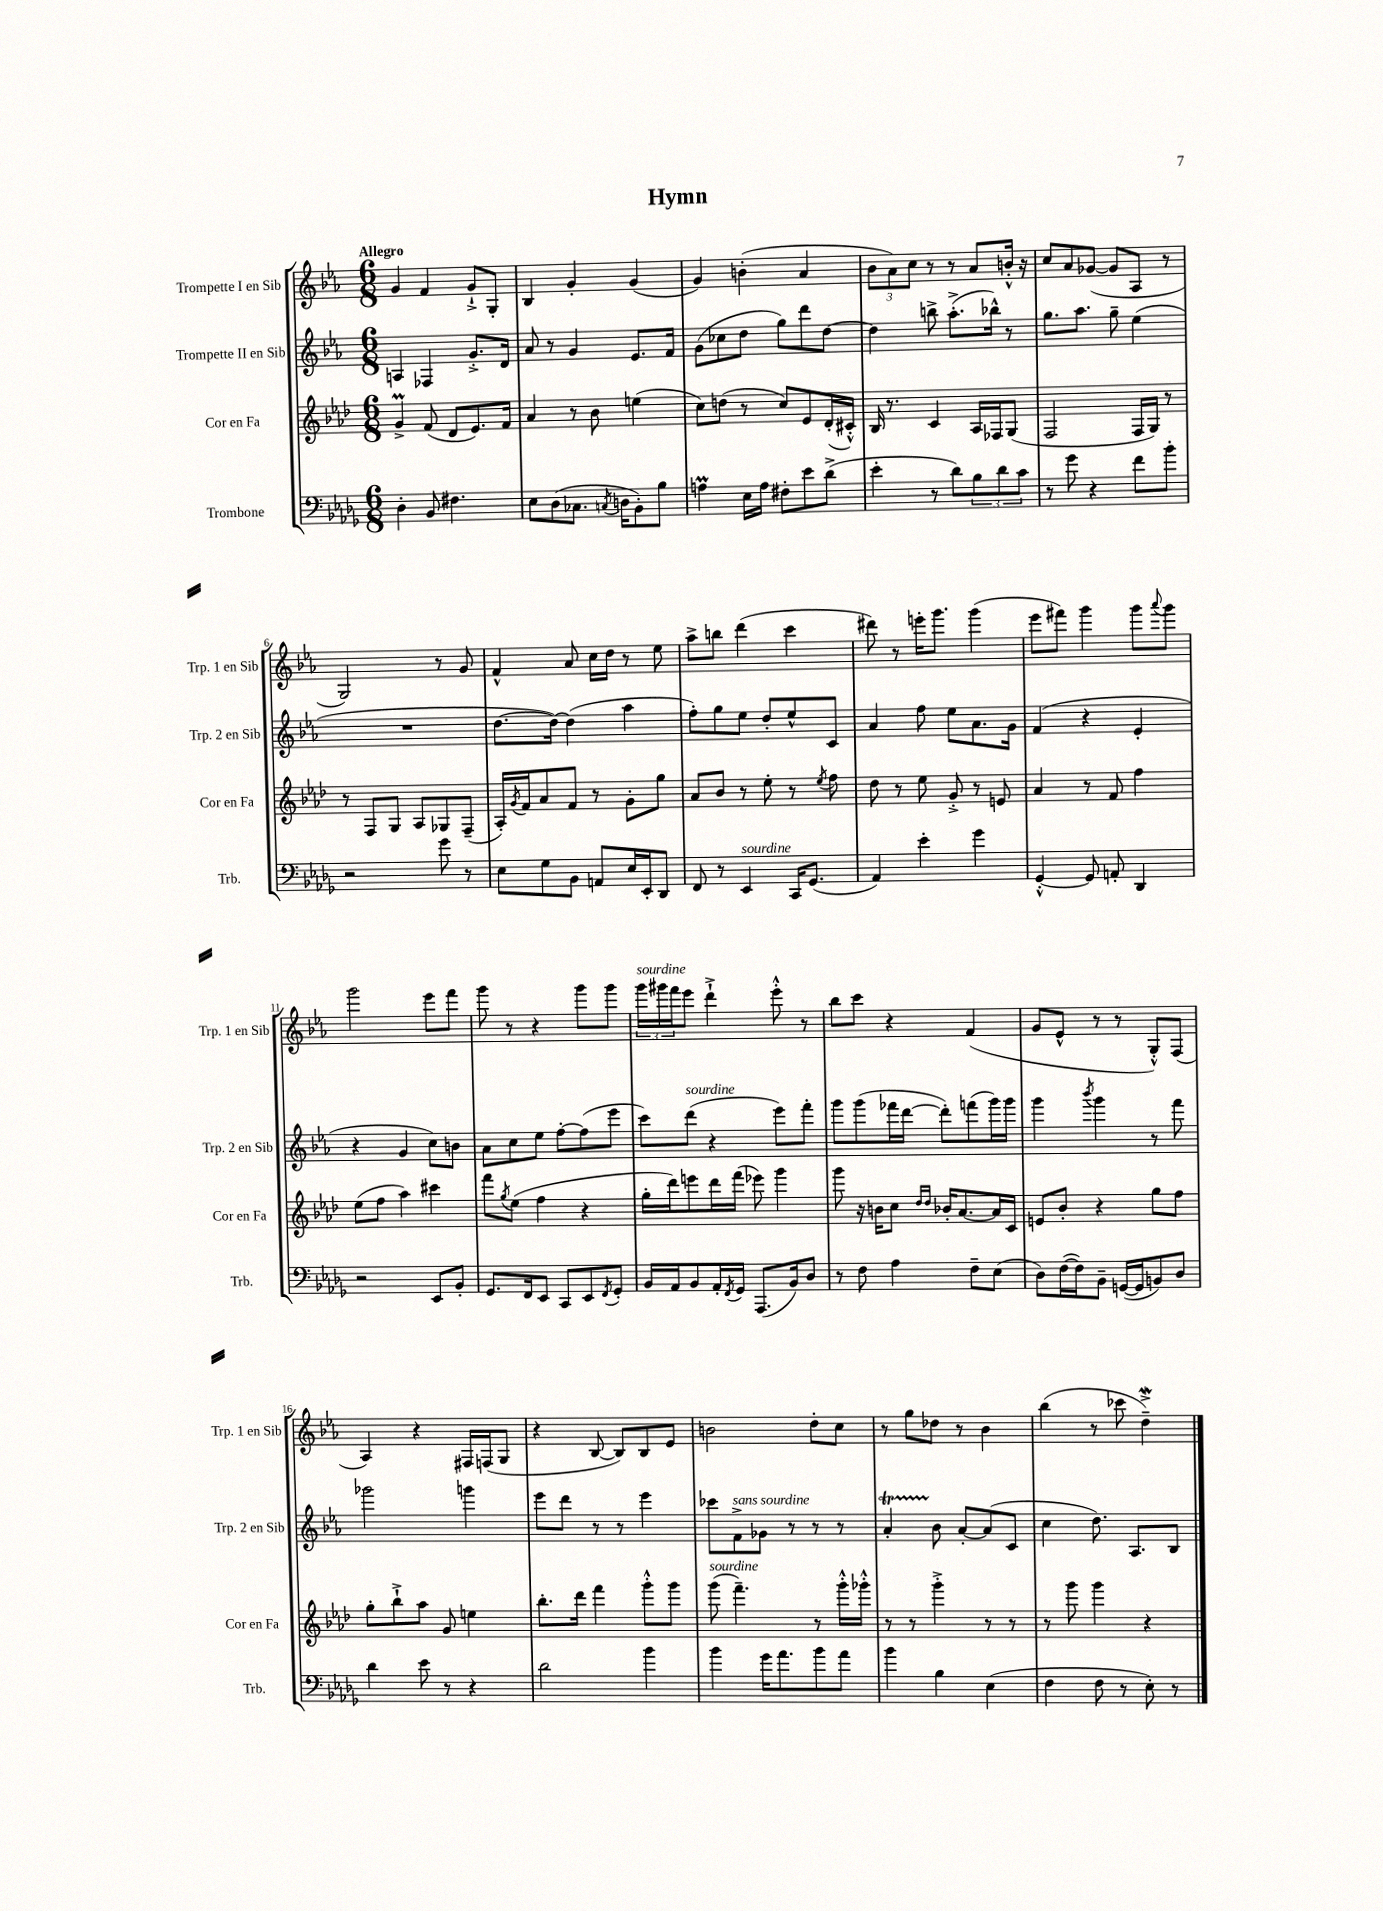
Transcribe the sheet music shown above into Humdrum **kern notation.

**kern	**kern	**kern	**kern
*part4	*part3	*part2	*part1
*staff4	*staff3	*staff2	*staff1
*I"Trombone	*I"Cor en Fa	*I"Trompette II en Sib	*I"Trompette I en Sib
*I'Trb.	*I'Cor en Fa	*I'Trp. 2 en Sib	*I'Trp. 1 en Sib
*clefF4	*clefG2	*clefG2	*clefG2
*k[b-e-a-d-g-]	*k[b-e-a-d-]	*k[b-e-a-]	*k[b-e-a-]
*M6/8	*M6/8	*M6/8	*M6/8
=1	=1	=1	=1
!	!	!	!LO:TX:a:B:t=Allegro
4D-'\	4gm^/	4An/	4g/
8BB-/	(8f/	4F-X/	4f/
4.F#X\	8d-/L	.	.
.	8.e-/)	8.g'^/L	8g`^/L
.	.	.	8G'/J
.	16f/Jk	16d/Jk	.
=2	=2	=2	=2
8E-\L	4a-/	8a-/	4B-/
(8D-\	.	8r	.
8.C-X\J	8r	4g/	4g'/
.	8b-\	.	.
8qCn/	.	.	.
16Dn\KL	.	.	.
8BB-'\)	(4een\	8.e-/L	(4g/
8B-\J	.	.	.
.	.	16f/Jk	.
=3	=3	=3	=3
4Anm\	8cc\L)	(8g\L	4g/)
.	(8ddn\J	8cc-X\	.
16E-\LL	8r	8dd\J	(4bn'\
16A\JJ	.	.	.
8F#X'\L	8cc/L)	8gg\L)	.
8e-\	8e-/	8ddd\	4a-/
(8d-^\J	(16d-'/L	[8dd\J	.
.	16c#X'^^/JJ)	.	.
=4	=4	=4	=4
4e-'\	16B-/	4dd\]	12b-\L
.	8.r	.	.
.	.	.	12a-\)
.	.	.	12cc\J
8r	4c/	8bbn^\	8r
8d-\L)	.	(8.aa-'^\L	8r
12B-\	16A-/LL	.	8a-/L
.	16F-X/J	16bb-X^^\Jk)	.
12d-\	.	.	.
.	(8G/J	8r	16bn'^^/Jk
12c\J	.	.	.
.	.	.	16r
=5	=5	=5	=5
8r	2F/	8.gg\L	8cc/L
8g-\	.	.	8a-/
.	.	8.aa-\J	.
4r	.	.	([8g-X/J
.	.	8gg~\	8g-/L]
8f\L	16F/LL	(4ee-\	8A-/J
.	16G/JJ)	.	.
8b-'\J	8r	.	8r
!!LO:LB:g=z
=6	=6	=6	=6
2r	8r	2.r	2G/)
.	8F/L	.	.
.	8G/J	.	.
.	8A-/L	.	.
8g-\	8G-X/	.	8r
8r	(8F~/J	.	8g/
=7	=7	=7	=7
8E-\L	16A-'/LL)	[8.dd\L	4f^^/
.	8qg/	.	.
.	16f/J	.	.
8G-\	8a-/	.	.
.	.	16dd\Jk_)	.
8BB-\J	8f/J	(4dd\]	8a-/
8AAn/L	8r	.	16cc\LL
.	.	.	16dd\JJ
16E-/L	8g'\L	4aa-\	8r
16EE-'/J	.	.	.
8DD-/J	8gg\J	.	8ee-\
=8	=8	=8	=8
8FF/	8a-/L	8ff'\L)	8aa-^\L
8r	8b-/J	8gg\	8bbn\J
!LO:TX:a:i:t=sourdine	!	!	!
4EE-/	8r	8ee-\J	(4ddd\
.	8ee-'\	8dd'/L	.
16CC/KL	8r	8ee-^^/	4ccc\
(8.GG-/J	.	.	.
.	8qee-/	.	.
.	8ff\	8c/J	.
=9	=9	=9	=9
4AA-/)	8dd-\	4a-/	8ddd#X\)
.	8r	.	8r
4e-'\	8ee-\	8ff\	16eeen'\KL
.	.	.	8.ggg\J
.	8g'^/	8ee-\L	.
4g-\	8r	8.a-\	(4ggg\
.	8en/	.	.
.	.	16g\Jk	.
=10	=10	=10	=10
[4GG-'^^/	4a-/	(4f/	8eee-\L
.	.	.	8fff#X\J)
8GG-/]	8r	4r	4ggg\
8AAn'/	8f/	.	.
4DD-/	4ff\	4e-'/	8ggg\L
.	.	.	8qqaaa-/
.	.	.	8ggg\J
!!LO:LB:g=z
=11	=11	=11	=11
2r	(8ee-\L	4r	2ggg\
.	8ff\J	.	.
.	4aa-\)	4g/	.
8EE-/L	4ccc#X\	8cc\L)	8eee-\L
8BB-'/J	.	8bn\J	8fff\J
=12	=12	=12	=12
8.GG-/L	8fff\L	8a-\L	8ggg\
.	8qgg/	.	.
.	(8ee-\J	8cc\	8r
16FF/k	.	.	.
8EE-/J	4ff\	8ee-\J	4r
8CC/L	.	[8ff'\L	.
8EE-/	4r	(8ff\]	8ggg\L
8qFF/	.	.	.
8GG-'/J	.	8eee-\J	8ggg\J
=13	=13	=13	=13
!	!	!	!LO:TX:a:i:t=sourdine
16BB-/LL	16gg'\LL	8ccc\L)	24ggg\LL
.	.	.	24ggg#X\
16AA-/J	16ddd-\J)	.	.
.	.	.	24fff\J
!	!	!LO:TX:a:i:t=sourdine	!
8BB-/	8eeen\	(8ddd\J	8eee-\J
16AA-'/L	16ddd-\L	4r	4ddd`^\
8qFF/	.	.	.
16GG-/JJ	(16fff\JJ	.	.
(8.AAA-/L	8eee-X\)	.	.
.	4ggg\	8eee-\L)	8eee-'^^\
16BB-/k)	.	.	.
8D-/J	.	8fff'\J	8r
=14	=14	=14	=14
8r	8ggg\	8ggg\L	8bb-\L
8F\	16r	(8ggg\	8ccc\J
.	16bn\KL	.	.
4A-\	8cc\J	16fff-X\L	4r
.	.	[16ddd\JJ	.
.	16qqdd-/LL	.	.
.	16qqdd-/JJ	.	.
.	16b-X'/KL	8ddd'\L])	.
.	[8.a-/	.	.
8F~\L	.	(8fffn\	(4f/
(8E-\J	16a-/L]	16ggg\L)	.
.	16c/JJ	16ggg\JJ	.
=15	=15	=15	=15
8D-\L)	8en/L	4ggg\	8g/L
([16F\L	8b-'/J	.	8e-^^/J
16F\J])	.	.	.
.	.	8qbbb-/	.
8BB-~\J	4r	4ggg\	8r
([16GGn/LL	.	.	8r
16GG/J]	.	.	.
8BBn/)	8gg\L	8r	8G'^^/L)
8D-/J	8ff\J	8fff\	(8F/J
!!LO:LB:g=z
=16	=16	=16	=16
4d-\	8gg'\L	2ggg-X\	4A-/)
.	8bb-`^\	.	.
8e-\	8aa-\J	.	4r
8r	8g/	.	.
4r	4een\	4gggn\	16F#X/LL
.	.	.	(16Fn/J
.	.	.	8G/J
=17	=17	=17	=17
2d-\	8.bb-'\L	8eee-\L	4r
.	.	8ddd\J	.
.	16ddd-\Jk	.	.
.	4fff\	8r	[8B-/
.	.	8r	8B-/L])
4b-\	8ggg'^^\L	4eee-\	8B-/
.	8ggg\J	.	8e-/J
=18	=18	=18	=18
!	!LO:TX:a:i:t=sourdine	!	!
4b-\	(8ggg\	8ccc-X\L	2bn\
!	!	!LO:TX:a:i:t=sans sourdine	!
.	4.fff~\)	8f^\	.
16g-\KL	.	8g-X\J	.
8.a-\	.	.	.
.	.	8r	.
8b-\	8r	8r	8dd'\L
8a-\J	16ggg'^^\LL	8r	8cc\J
.	16ggg-X'^^\JJ	.	.
=19	=19	=19	=19
4b-\	8r	4a-T'/	8r
.	8r	.	8gg\L
4B-\	4ggg'^\	8b-\	8dd-X\J
.	.	[8a-'/L	8r
(4E-\	8r	(8a-/]	4b-\
.	8r	8c/J	.
=20	=20	=20	=20
4F\	8r	4cc\	(4bb-\
.	8ggg\	.	.
8F\	4ggg\	8.dd\)	8r
8r	.	.	8ccc-X\
.	.	8.A-/L	.
8E-'\)	4r	.	4ddW~^\)
8r	.	8B-/J	.
==	==	==	==
*-	*-	*-	*-
